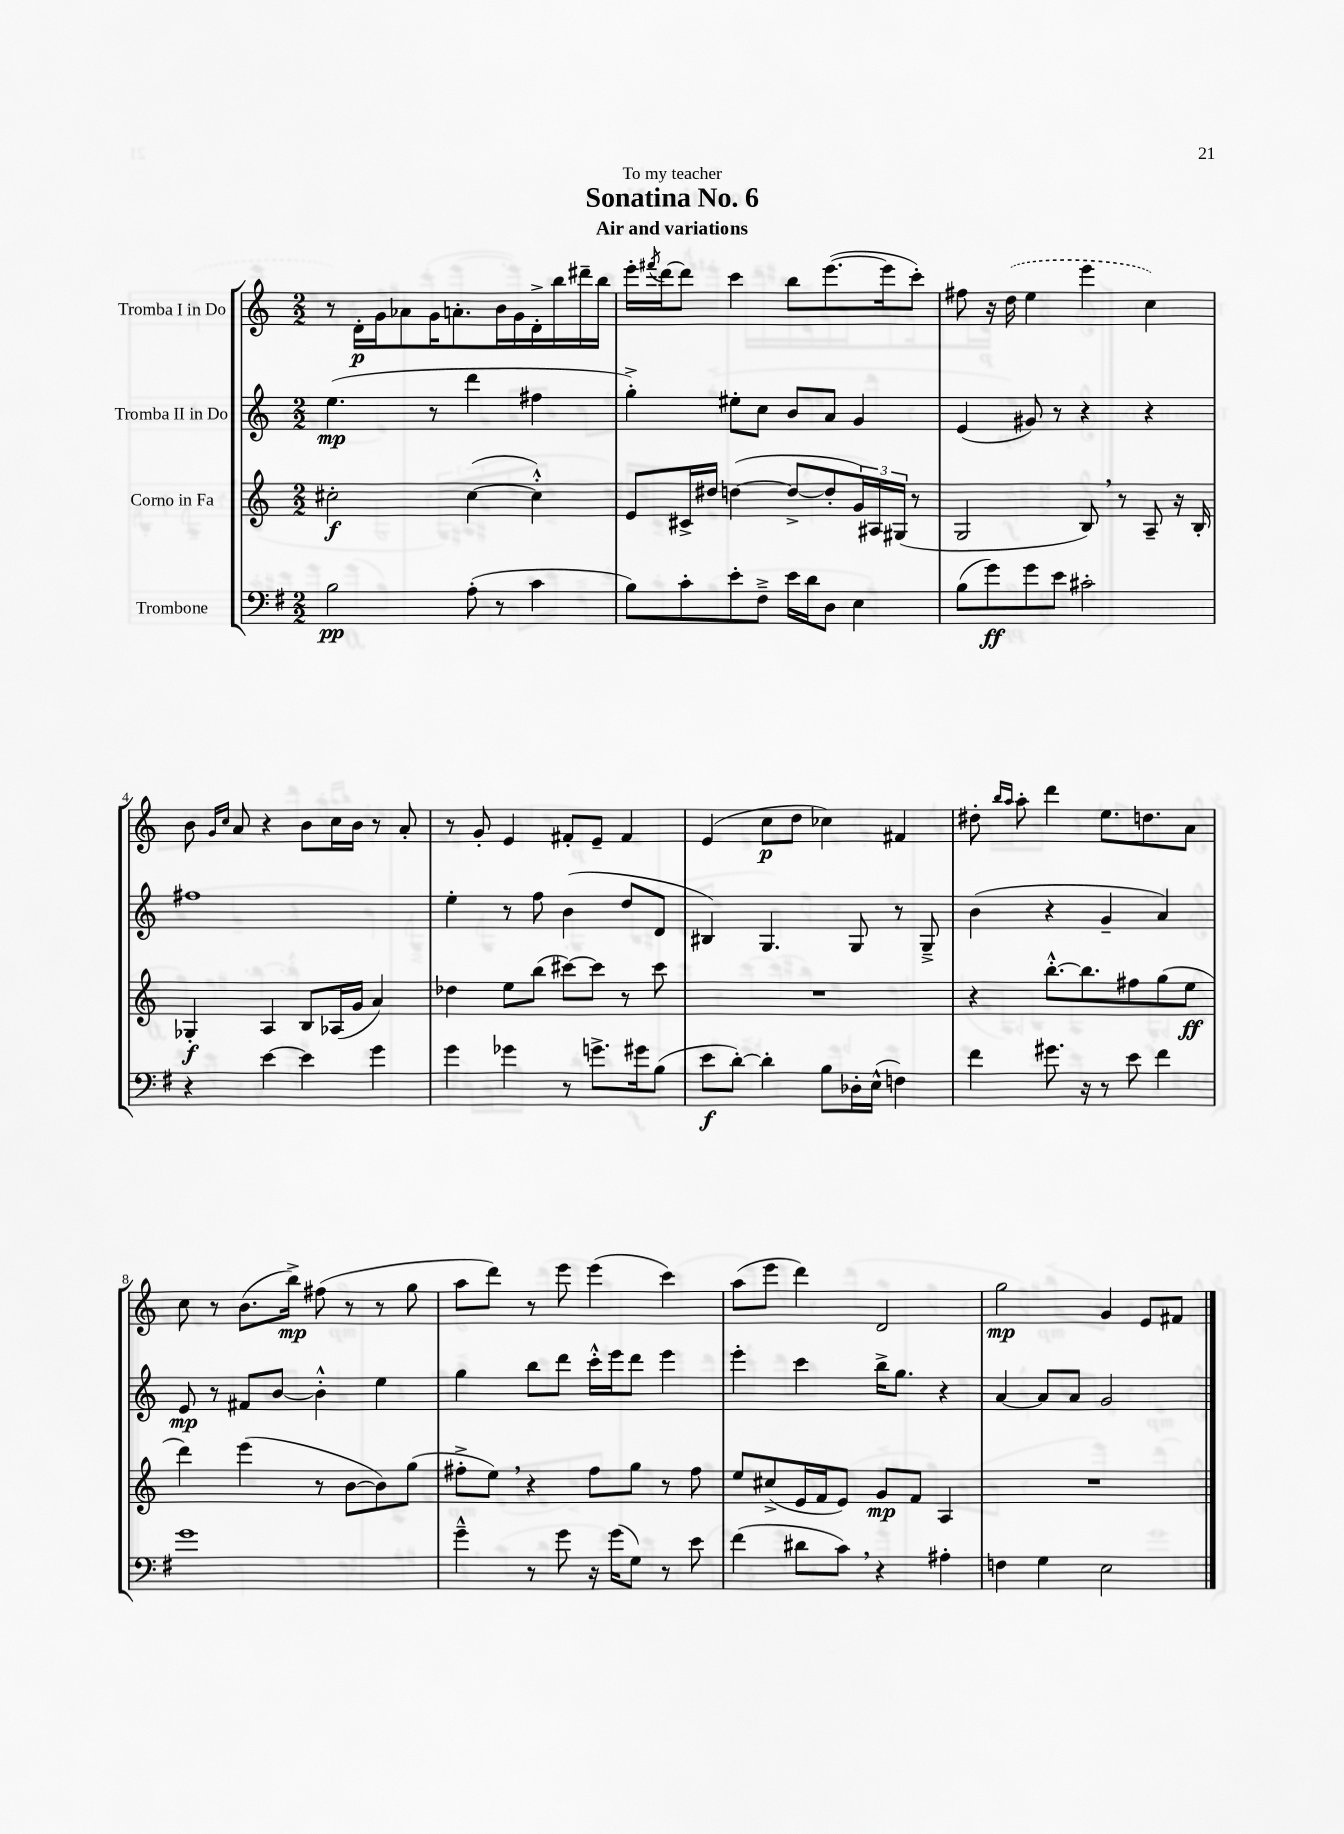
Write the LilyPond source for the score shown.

\header { title = "Sonatina No. 6" subtitle = "Air and variations" dedication = "To my teacher" }
<<
\new StaffGroup <<
\new Staff = "s0" \with { instrumentName = "Tromba I in Do" } {
    \clef treble \key c \major \numericTimeSignature \time 2/2
    r8 d'16-.\p g'16 aes'8 g'16 a'8.-. b'16 g'16 d'16-.-> b''16 dis'''16-- b''16 |
    e'''16-. \acciaccatura { fis'''8 } d'''16~ d'''8 c'''4 b''8 e'''8.~( e'''16 c'''8-.) |
    fis''8 r16 \once \slurDashed d''16( e''4 e'''4 c''4) |
    b'8 \grace { g'16 c''16 } a'8 r4 b'8 c''16 b'16 r8 a'8-. |
    r8 g'8-. e'4 fis'8-. e'8-- fis'4 |
    e'4( c''8\p d''8 ces''4) fis'4 |
    dis''8-. \grace { b''16 a''16 } a''8-. d'''4 e''8. d''8. a'8 |
    c''8 r8 b'8.( b''16->\mp) fis''8( r8 r8 g''8 |
    a''8 d'''8) r8 e'''8 e'''4( c'''4) |
    a''8( e'''8 d'''4) d'2 |
    g''2\mp g'4 e'8 fis'8 \bar "|." |
}
\new Staff = "s1" \with { instrumentName = "Tromba II in Do" } {
    \clef treble \key c \major \numericTimeSignature \time 2/2
    e''4.\mp( r8 d'''4 fis''4 |
    g''4-.->) eis''8-. c''8 b'8 a'8 g'4 |
    e'4( gis'8) r8 r4 r4 |
    fis''1 |
    e''4-. r8 f''8 b'4( d''8 d'8 |
    bis4) g4. g8 r8 g8---> |
    b'4( r4 g'4-- a'4) |
    e'8\mp r8 fis'8 b'8~ b'4-.-^ e''4 |
    g''4 b''8 d'''8 c'''16-.-^ e'''16 d'''8 e'''4 |
    e'''4-. c'''4 b''16-> g''8. r4 |
    a'4~ a'8 a'8 g'2 \bar "|." |
}
\new Staff = "s2" \with { instrumentName = "Corno in Fa" } {
    \clef treble \key c \major \numericTimeSignature \time 2/2
    cis''2-.\f cis''4~( cis''4-.-^) |
    e'8 cis'16-> dis''16 d''4~( d''8~-> d''8-. \tuplet 3/2 { g'16) ais16 gis16( } r8 |
    g2 b8) \breathe r8 a8-- r16 b16-. |
    ges4-.\f a4 b8 aes16( g'16 a'4) |
    des''4 e''8 b''8( cis'''8~) cis'''8 r8 cis'''8 |
    R1 |
    r4 b''8.~-.-^ b''8. fis''8 g''8( e''8\ff |
    d'''4) e'''4( r8 b'8~ b'8) g''8( |
    fis''8-.-> e''8) \breathe r4 fis''8 g''8 r8 fis''8 |
    e''8 cis''8->( e'16 f'16 e'8) g'8\mp f'8 a4 |
    R1 \bar "|." |
}
\new Staff = "s3" \with { instrumentName = "Trombone" } {
    \clef bass \key g \major \numericTimeSignature \time 2/2
    b2\pp a8-.( r8 c'4 |
    b8) c'8-. e'8-. fis8---> e'16 d'16 d8 e4 |
    b8( g'8\ff) g'8 e'8 cis'2-. |
    r4 e'4~ e'4 g'4 |
    g'4 ges'4 r8 g'8.-> gis'16 b8( |
    e'8\f d'8~-.) d'4-. b8 des16-. e16-^( f4) |
    fis'4 gis'8. r16 r8 e'8 fis'4 |
    g'1 |
    g'4---^ r8 g'8 r16 g'16( g8) r8 e'8 |
    fis'4( dis'8 c'8) \breathe r4 ais4-. |
    f4 g4 e2 \bar "|." |
}
>>
>>
